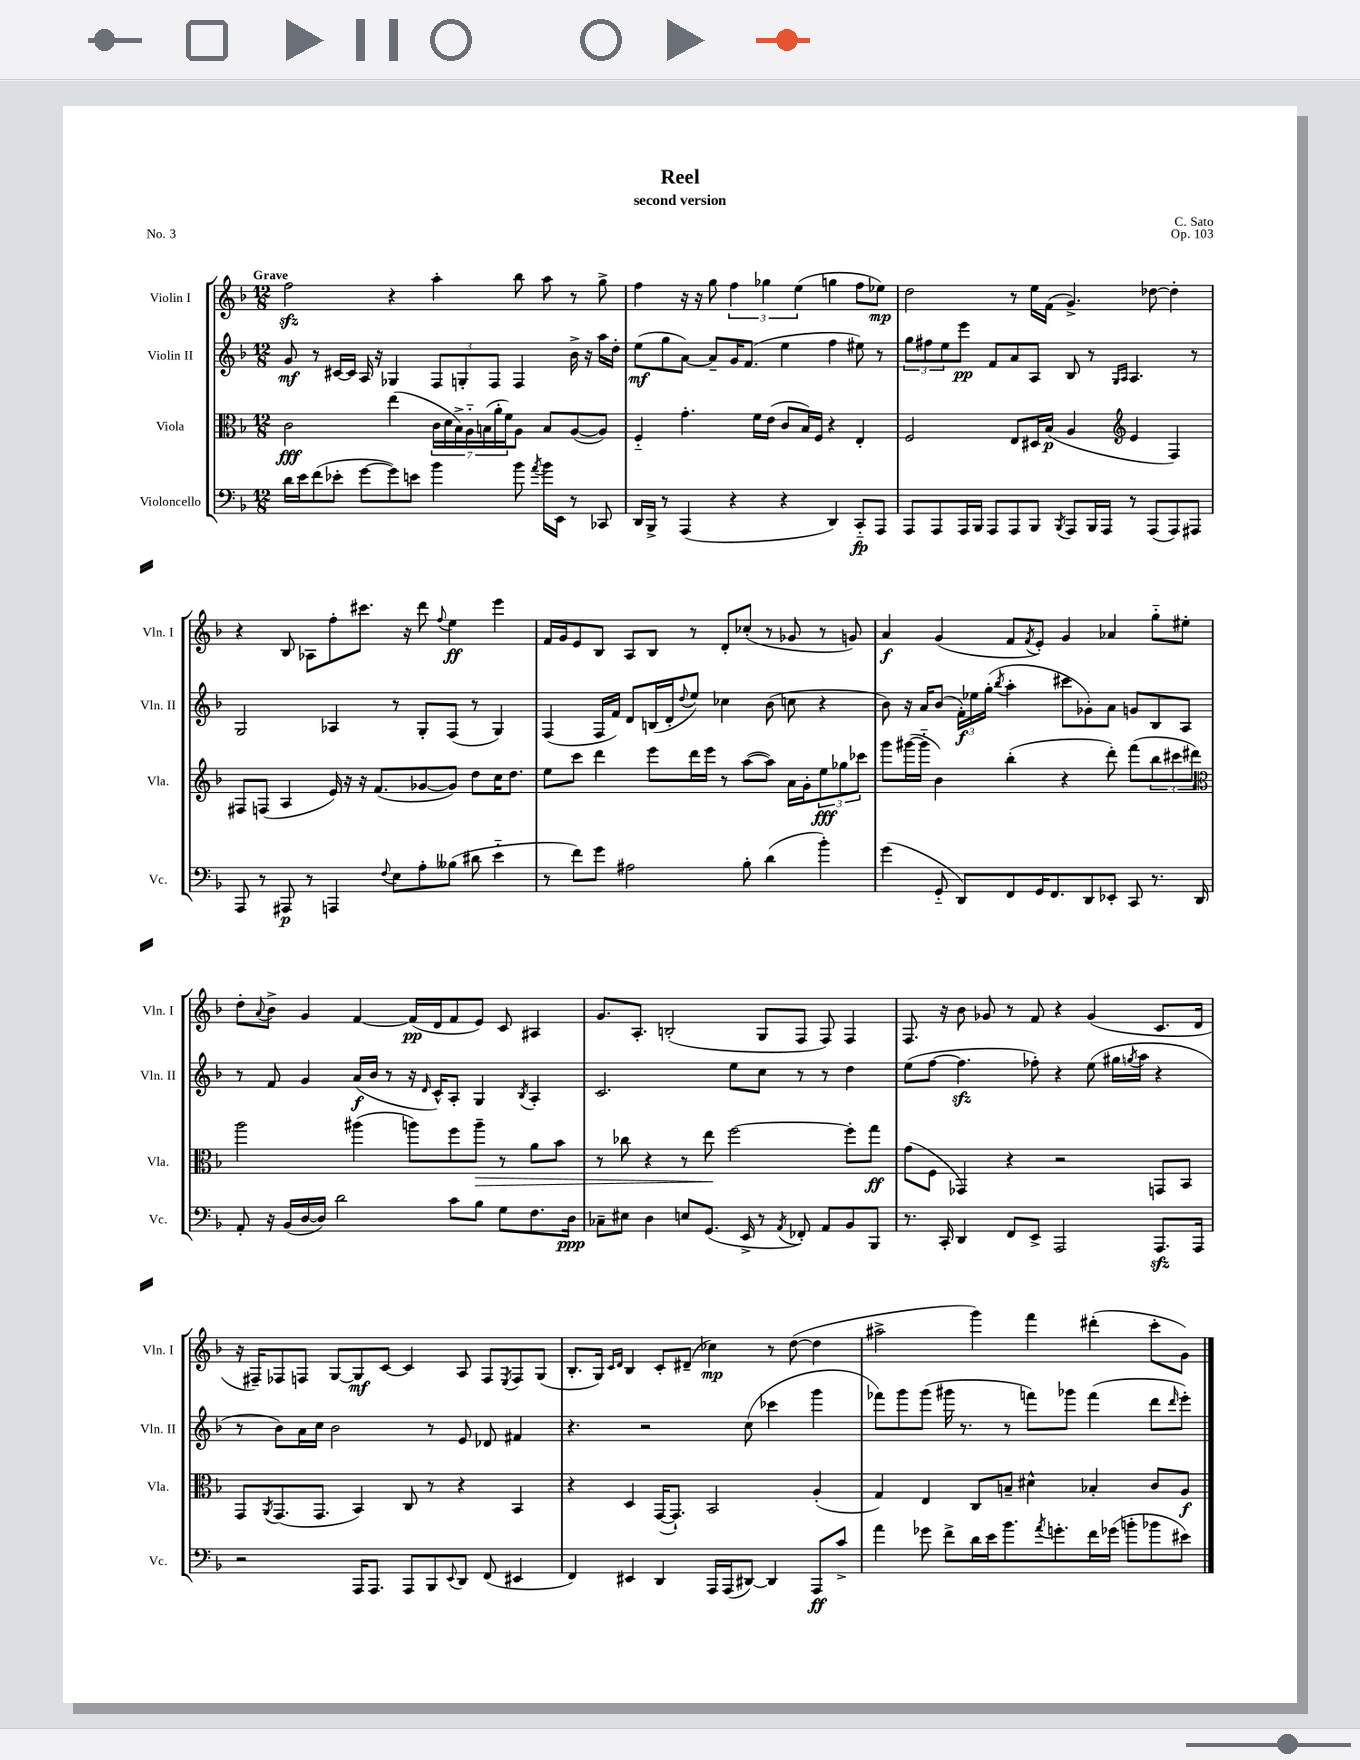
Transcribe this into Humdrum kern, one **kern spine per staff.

**kern	**kern	**kern	**kern
*staff4	*staff3	*staff2	*staff1
*clefF4	*clefC3	*clefG2	*clefG2
*k[b-]	*k[b-]	*k[b-]	*k[b-]
*M12/8	*M12/8	*M12/8	*M12/8
16d	2c	8g	2ff
16e	.	.	.
(8f	.	8r	.
8e-'	.	[16c#	.
.	.	16c#]	.
[8g	.	16A	.
.	.	16r	.
8g])	(4ee	4G-	4r
8e	.	.	.
4b-	28c	12F	4aa'
.	28d	.	.
.	28B-^)	.	.
.	.	12G'	.
.	28A'~	.	.
.	(28B	.	.
.	.	12F	.
.	28a'	.	.
.	28f)	.	.
8b-	8A	4F	8bb-
8qa	.	.	.
16b-	8B	.	8aa
16EE	.	.	.
8r	([8A	16b-^	8r
.	.	16r	.
8CC-	8A])	16aa	8gg^
.	.	16dd'	.
=	=	=	=
16DD	4F'~	(8ee	4ff
16BBB-^	.	.	.
8r	.	8gg	.
(4AAA	4.g'	[8a)	16r
.	.	.	16r
.	.	8a~]	8gg
4r	.	16g	6ff
.	.	(8.f	.
.	16f	.	.
.	.	.	6gg-
.	(16e	.	.
4r	8c	4ee	.
.	.	.	(6ee
.	16B-)	.	.
.	16F	.	.
4DD)	4r	4ff	4gg
8CC'~	4E'	8ee#)	8ff
8AAA	.	8r	8ee-)
=	=	=	=
8AAA	2F	12gg	2dd
.	.	12ff#	.
8AAA	.	.	.
.	.	12ee	.
16AAA	.	8eee	.
16BBB-	.	.	.
8AAA	.	8f	.
8AAA	8E	8a	8r
8BBB-	16D#	8A	16ee
.	(16B-	.	(16f
8qBBB-	.	.	.
8AAA	4A	8B-	4.g^)
16BBB-	.	8r	.
16AAA	.	.	.
*	*clefG2	*	*
.	.	16qqG	.
.	.	16qqA	.
8r	4e	4.A	.
(8AAA	.	.	[8dd-
8AAA)	4F)	.	4dd-']
8AAA#	.	8r	.
=	=	=	=
8AAA	8F#	2G	4r
8r	(8F	.	.
8AAA#	4A	.	8B-
8r	.	.	8A-
4AAA	16e)	4A-	8ff'
.	16r	.	.
.	16r	.	8.ccc#
.	(8.f	.	.
8qqF	.	.	.
8E	.	8r	.
.	.	.	16r
8A'	[8g-	8G'	8ddd
.	.	.	8qqff
(8B--	8g-])	(8F	4ee
8d#	8dd	8r	.
4e'~	16cc	4G)	4eee
.	8.dd	.	.
=	=	=	=
8r	8ee	(4F	16f
.	.	.	16g
8f)	8ccc	.	8e
8g	4ddd	16F	8B-
.	.	16f)	.
2A#	.	8d	8A
.	8eee	(16B	8B-
.	.	16d'	.
.	.	8qqdd	.
.	16ddd	8ee)	8r
.	16eee	.	.
.	8r	4cc-	8d'
8B-'	([8aa	.	(8cc-'
(4d	8aa])	(8b-	8r
.	16a	8cc	8g-
.	16g'	.	.
4b-')	12ee	4r	8r
.	12gg-	.	.
.	.	.	8g)
.	12ccc-	.	.
=	=	=	=
(4g	8ggg	8b-)	4a
.	([16ggg#	16r	.
.	16ggg#'~]	16a	.
8GG'~	4b-)	(8b-	(4g
8DD)	.	24f')	.
.	.	24ee-	.
.	.	(24gg'	.
.	.	8qbb-	.
8FF	(4bb-'	4aa'	8f
.	.	.	8qf
16GG	.	.	8e')
8.FF	.	.	.
.	4r	8ccc#	4g
8DD	.	8g-')	.
8EE-'	8ddd')	8a	4a-
8CC	(8fff	8g	.
8.r	12bb-	8B-	8gg'~
.	12ccc#	.	.
.	.	8A	8ee#'
.	12ddd#)	.	.
16DD	.	.	.
=	=	=	=
*	*clefC3	*	*
8AA'	2aa	8r	8dd'
.	.	.	8qqa
16r	.	8f	8b-^
(16BB-	.	.	.
[16D	.	4g	4g
16D])	.	.	.
2d	.	.	.
.	(4aa#	(16a	[4f
.	.	16b-	.
.	.	8r	.
.	8aa)	16r	(16f]
.	.	16qqd	.
.	.	16c^^)	16d
8c	8ff	8A'	8f
8B-	8aa~	4G	8e)
8G	8r	.	8c
.	.	8qB-	.
8.F	8a	4A'	4A#
.	8b-	.	.
16D	.	.	.
=	=	=	=
8C-~	8r	2.c	8.g
8E#	8cc-	.	.
.	.	.	8.A'
4D	4r	.	.
.	.	.	(2B'
8E	8r	.	.
(8.GG	8ee	.	.
.	[2ff	8ee	.
16EE^	.	.	.
8r	.	8cc	8G
8qAA	.	.	.
8FF-')	.	8r	8F
8AA	.	8r	8F)
8BB-	8ff']	4dd	4F
8BBB-	8gg	.	.
=	=	=	=
8.r	(8g	(8ee	8.F
.	8F	[8ff	.
16CC'	.	.	16r
4DD	4GG-)	4.ff]	8b-
.	.	.	8g-
8FF	4r	.	8r
8EE^	.	8ff-')	8f
2AAA	2r	4r	4r
.	.	(8ee	(4g-
.	.	16gg#	.
.	.	8qgg	.
.	.	16aa	.
8.AAA	8GG	4r	8.c
.	8BB-	.	.
16AAA	.	.	16d
=	=	=	=
2r	8GG	8r	16r
.	.	.	16F#~)
.	8qAA	.	.
.	(8.GG	8b-)	8F-
.	.	16a	8F
.	8.GG	16cc	.
.	.	2b-	[8G
16AAA	4BB-)	.	8G]
8.AAA	.	.	.
.	.	.	[8c
8AAA	8C	.	4c]
8BBB-	8r	8r	.
8qqEE	.	.	.
8DD	4r	8e	8A
(8FF	.	8d-	8F
.	.	.	8qE
4EE#	4BB-	4f#	8F
.	.	.	(8G
=	=	=	=
4FF)	4r	4.r	8.B-'
.	.	.	16G)
.	.	.	16qqc
.	.	.	16qqd
4EE#	4D	.	4B-
.	.	2r	.
4DD	([16GG	.	8c'
.	8.GG`])	.	.
.	.	.	(8d#~
16AAA	2BB-	.	4cc-)
(16AAA	.	.	.
[8DD#)	.	(8cc	.
4DD#]	.	4ccc-	8r
.	.	.	([8dd
8AAA	(4A'	4ggg	4dd]
8c^	.	.	.
=	=	=	=
4a	4G)	8fff-)	2aa#^
.	.	8ggg	.
8g-	4E	(8ggg	.
8f^	.	16ggg#	.
.	.	8.r	.
16d	8C	.	4ggg)
16e	.	.	.
8.b-	8B~	8r	.
.	4d#^^	8fff)	4fff
8qa	.	.	.
8.g'	.	.	.
.	.	8ggg-	.
16f	4B-'	(4fff	(4ddd#'
(16g-	.	.	.
8b'	.	.	.
8b-	8c	8ddd	8ccc'
.	.	16qqddd	.
8e#)	8A	8eee')	8g)
==	==	==	==
*-	*-	*-	*-
